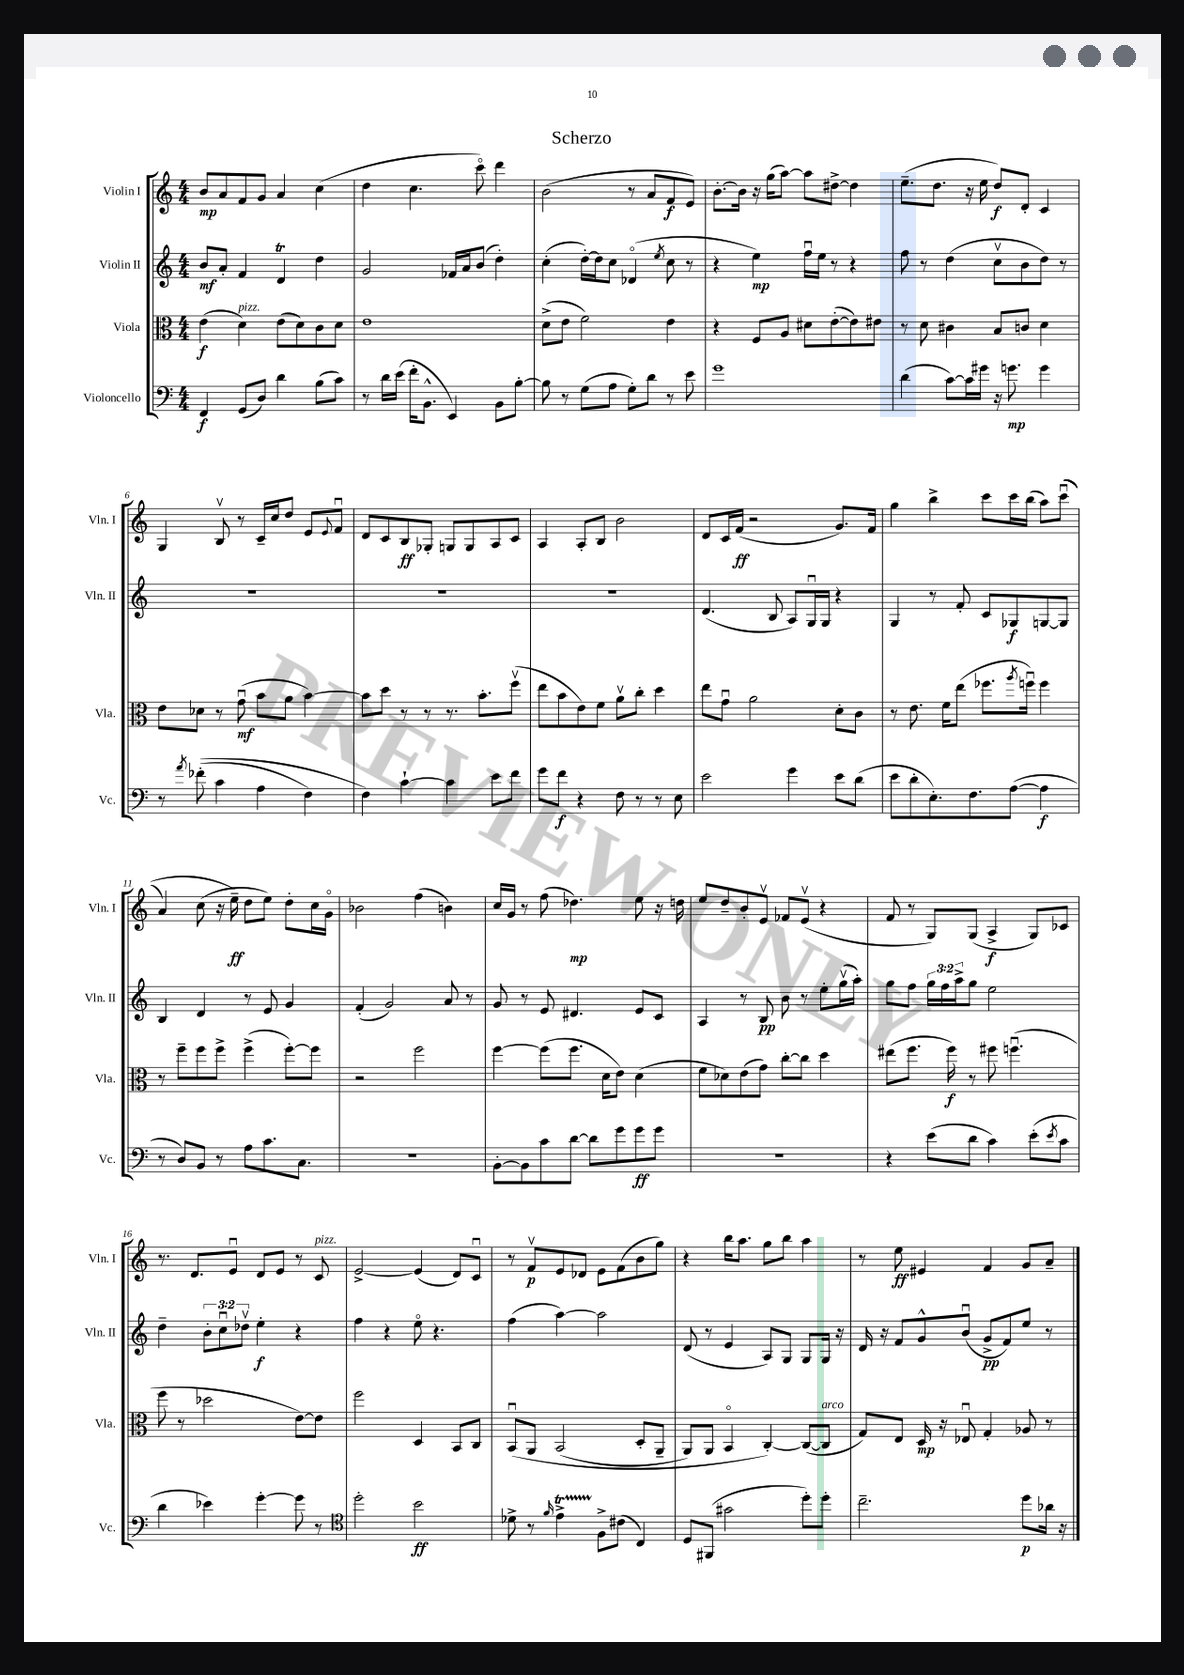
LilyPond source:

\header { title = "Scherzo" }
<<
\new StaffGroup <<
\new Staff = "s0" \with { instrumentName = "Violin I" shortInstrumentName = "Vln. I" } {
    \clef treble \key c \major \numericTimeSignature \time 4/4
    b'8\mp a'8 f'8 g'8 a'4 c''4( |
    d''4 c''4. c'''8\flageolet) d'''4 |
    b'2( r8 a'8 f'8\f e'8) |
    b'8.~-. b'16 r16 g''16( a''8~) a''8 dis''8~-> dis''4 |
    e''8.--( d''8. r16 e''16 d''8\f) d'8-. c'4 |
    g4 b8\upbow r8 c'16-- c''16 d''8 e'8 \appoggiatura { e'8 } f'8\downbow |
    d'8 c'8 b8\ff ges8-. g8 g8 a8 c'8 |
    a4 a8-. b8 b'2 |
    d'8 c'16 f'16\ff( r2 g'8.) f'16 |
    g''4 b''4-> c'''8 c'''16 b''16( a''8) c'''8\downbow(\( |
    a'4) c''8( r16 e''16--\ff\) d''8 e''8) d''8-. c''16 g'16\flageolet |
    bes'2 f''4( b'4) |
    c''16 g'16 r8 f''8( des''4.\mp) e''8 r16 d''16 |
    e''8 d''8-- b'8-. e'8\upbow fes'8 e'8\upbow( r4 |
    f'8 r8 g8) g8( a4->\f g8) ces'8 |
    r8. d'8. e'8\downbow d'8 e'8 r8 c'8^\markup { \italic "pizz." } |
    e'2~-> e'4( d'8) c'8\downbow |
    r8 f'8\upbow\p e'8 des'8 e'8 f'8( b'8 g''8) |
    r4 b''16 a''8. g''8 b''8 a''4 |
    r8 e''8\ff eis'4 f'4 g'8 a'8-- \bar "|." |
}
\new Staff = "s1" \with { instrumentName = "Violin II" shortInstrumentName = "Vln. II" } {
    \clef treble \key c \major \numericTimeSignature \time 4/4 \override Staff.TupletNumber.text = #tuplet-number::calc-fraction-text
    b'8\mf a'8-. f'4 d'4\trill d''4 |
    g'2 fes'16 a'16 b'8( d''4-.) |
    c''4-.( d''16~-.) d''16 c''8 des'4\flageolet( \acciaccatura { e''8 } c''8 r8 |
    r4 e''4\mp) f''16\downbow e''16 r8 r4 |
    f''8 r8 d''4( c''8\upbow b'8 d''8) r8 |
    R1 |
    R1 |
    R1 |
    d'4.( b8 a8) g16\downbow g16 r4 |
    g4 r8 f'8-. c'8 ges8\f g8~ g8 |
    b4 d'4 r8 e'8 g'4 |
    f'4-.( g'2) a'8 r8 |
    g'8 r8 e'8 dis'4. e'8 c'8 |
    a4 r8 b8\pp b'8 r8 e''8-. g''16\upbow( a''16-.) |
    g''8 f''8 \tuplet 3/2 { g''16 f''16 a''16-> } g''8 e''2 |
    d''4-- \tuplet 3/2 { b'8-. c''8\downbow des''8\upbow } e''4-.\f r4 |
    f''4 r4 e''8\flageolet r4. |
    f''4( a''4~) a''2 |
    d'8( r8 e'4 a8) g8 g8 g16 r16 |
    d'16 r16 f'8 g'8-^ b'8\downbow( g'8->\pp f'8) e''8 r8 \bar "|." |
}
\new Staff = "s2" \with { instrumentName = "Viola" shortInstrumentName = "Vla." } {
    \clef alto \key c \major \numericTimeSignature \time 4/4
    e'4\f( d'4^\markup { \italic "pizz." }) e'8( d'8) c'8 d'8 |
    e'1 |
    d'8->( e'8 f'2) e'4 |
    r4 f8 a8 dis'8 e'8~-.( e'8) eis'8 |
    r8 d'8 cis'4 b8 c'8 d'4 |
    e'8 des'8 r8 g'8\downbow\mf( b'8 a'8 b'4~) |
    b'8 d''8 r8 r8 r8. b'8.-. f''8\upbow( |
    e''8 b'8 e'8) f'8 a'8\upbow c''8-. d''4 |
    e''8 g'8\downbow a'2 d'8-. c'8 |
    r8 e'8. f'16 e''8( fes''8. \acciaccatura { a''8 } f''16\downbow) f''4 |
    r8 f''8-- f''8 f''8-> f''4->( f''8~-.) f''8 |
    r2 f''2 |
    f''4~ f''8( f''8. d'16 e'8) d'4( |
    f'8 des'8) e'8( g'8) c''8~-. c''8 d''4 |
    eis''8( f''8. f''16\f) r8 fis''8 f''4.\downbow( |
    f''8 r8 des''2 e'8~) e'8 |
    f''2 d4 b,8 c8 |
    b,8\downbow\( a,8 b,2( d8-. a,8-- |
    a,8) a,8 b,4\flageolet c4~-.\) c8~( c8^\markup { \italic "arco" } |
    g8) e8 d16\mp r16 ees8\downbow g4-. aes8 r8 \bar "|." |
}
\new Staff = "s3" \with { instrumentName = "Violoncello" shortInstrumentName = "Vc." } {
    \clef bass \key c \major \numericTimeSignature \time 4/4
    f,4\f g,8( d8) d'4 b8( c'8) |
    r8 d'16 e'16( f'16-. b,8.-^ e,4) b,8 b8~-. |
    b8 r8 g8( a8 g8-.) d'8 r8 e'8 |
    g'1 |
    d'4( c'8~) c'16 gis'16 r16 g'8.\mp g'4 |
    r8 \acciaccatura { a'8 } fes'8-.(\( c'4 a4 f4) |
    f4\) c'4~-! c'4 e'8 f'8 |
    g'8 f'8\f r4 f8 r8 r8 e8 |
    e'2 g'4 e'8 d'8( |
    e'8 d'8-. e8.-.) f8. a8~( a4\f |
    r8 d8) b,8 r8 a8 c'8. c8. |
    R1 |
    b,8~-. b,8 c'8 d'8~ d'8 g'8 g'8\ff g'8 |
    R1 |
    r4 e'8( d'8 c'4) e'8-.( \acciaccatura { e'8 } c'8 |
    d'4 ees'4) g'4~-. g'8 r8 |
    \clef tenor d''2-. b'2\ff |
    des'8-> r8 \grace { f'16 } e'4->\startTrillSpan f8->\stopTrillSpan cis'8( c4) |
    d8 fis,8( gis'2 d''8-.) d''8-. |
    c''2.-- d''8\p aes'16 r16 \bar "|." |
}
>>
>>
